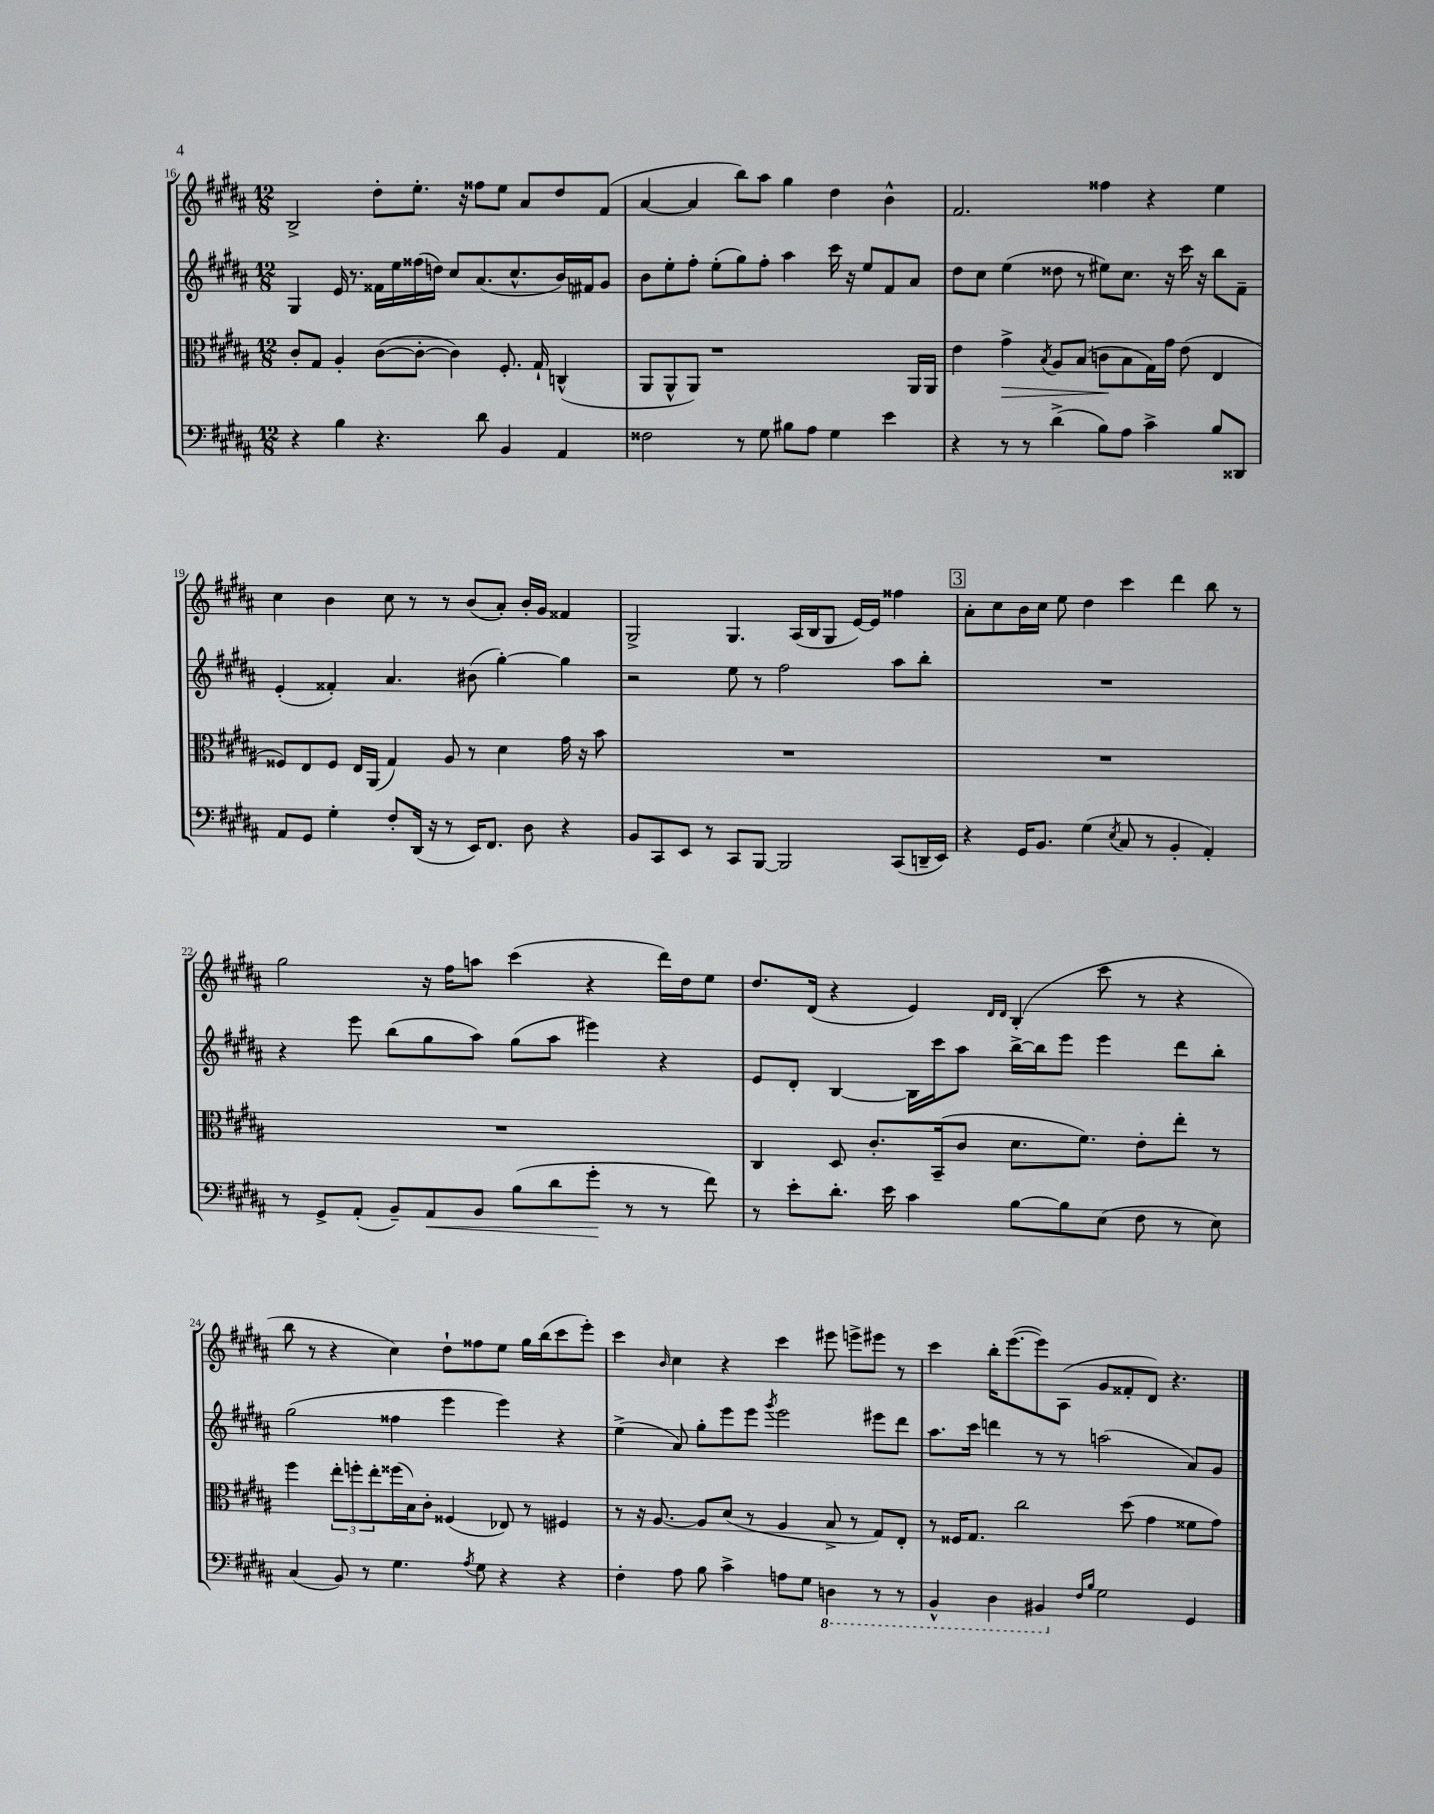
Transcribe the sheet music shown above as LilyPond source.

<<
\new StaffGroup <<
\new Staff = "s0" {
    \clef treble \key b \major \numericTimeSignature \time 12/8
    b2-> dis''8-. e''8.-. r16 fisis''8 e''8 ais'8 dis''8 fis'8( |
    ais'4~ ais'4 b''8) ais''8 gis''4 dis''4 b'4-^ |
    fis'2. fisis''4 r4 e''4 |
    cis''4 b'4 cis''8 r8 r8 b'8( ais'8-.) b'16-. gis'16 fisis'4 |
    gis2-> gis4. ais16( b16 gis8 e'16~) e'16 fisis''4 |
    \mark \markup { \box "3" } ais'8-. cis''8 b'16 cis''16 e''8 dis''4 cis'''4 dis'''4 b''8 r8 |
    gis''2 r16 fis''16 a''8 cis'''4( r4 dis'''16) dis''16 e''8 |
    dis''8. dis'16( r4 e'4) \grace { dis'16 dis'16 } b4-.( cis'''8 r8 r4 |
    b''8 r8 r4 cis''4) dis''8-! fisis''8 e''8 gis''16 b''16( cis'''8 e'''8-.) |
    cis'''4 \grace { b'16 } cis''4 r4 cis'''4 eis'''8 e'''8-> eis'''8 r8 |
    cis'''4 b''16-. e'''8.~( e'''8) ais8( gis'8 fisis'8-. dis'8) r4. \bar "|." |
}
\new Staff = "s1" {
    \clef treble \key b \major \numericTimeSignature \time 12/8
    gis4 e'16 r8. fisis'16 e''16 fisis''16( d''16) cis''8 ais'8.( cis''8.-^ b'16) fis'16 gis'8 |
    b'8 e''8-. fis''8-. e''8-.( gis''8) fis''8-. ais''4 cis'''16 r16 e''8 fis'8 ais'8 |
    dis''8 cis''8 e''4( disis''8 r8 eis''8) cis''8. r16 cis'''16 r16 b''8 fis'8-- |
    e'4-.( fisis'4-.) ais'4. bis'8( gis''4~-.) gis''4 |
    r2 e''8 r8 fis''2 ais''8 b''8-. |
    \mark \markup { \box "3" } R1. |
    r4 e'''8 b''8( gis''8 ais''8) gis''8( ais''8 eis'''4) r4 |
    e'8 dis'8-. b4~ b16 cis'''16 ais''8 b''16~-> b''16 e'''8 e'''4 dis'''8 b''8-. |
    gis''2( fisis''4 e'''4 e'''4) r4 |
    e''4->( ais'8) gis''8-. e'''8 e'''8 \acciaccatura { gis'''8 } e'''2 eis'''8 dis'''8 |
    ais''8. cis'''16 d'''4 r8 r8 a''2( ais'8) gis'8 \bar "|." |
}
\new Staff = "s2" {
    \clef alto \key b \major \numericTimeSignature \time 12/8
    cis'8-. gis8 ais4-. cis'8~( cis'8~-. cis'4) fis8.-. gis16-! c4-^( |
    ais,8 ais,8-^ ais,8) r1 ais,16 ais,16 |
    e'4 gis'4->\> \acciaccatura { b8 } ais8 b8( c'8\! b8 gis16) gis'16 e'8( e4 |
    fisis8) e8 fisis8 e16 ais,16( gis4) ais8 r8 dis'4 gis'16 r16 b'8 |
    R1. |
    \mark \markup { \box "3" } R1. |
    R1. |
    cis4 dis8 cis'8.-. b,16--( cis'8 dis'8. fis'8.) e'8-. e''8-. r8 |
    fis''4 \tuplet 3/2 { e''8-. f''8-. e''8-. } fisis''16( b16) cis'8-. fisis4( ees8) r8 fis4 |
    r8 r16 ais8.~ ais8 dis'8( r8 ais4 b8-> r8 gis8) e8-. |
    r8 fisis16 gis8. cis''2 dis''8( gis'4 fisis'8 gis'8) \bar "|." |
}
\new Staff = "s3" {
    \clef bass \key b \major \numericTimeSignature \time 12/8
    r4 b4 r4. dis'8 b,4 ais,4 |
    fisis2 r8 gis8 bis8 ais8 gis4 e'4 |
    r4 r8 r8 dis'4->( b8) ais8 cis'4-> b8 disis,8 |
    ais,8 gis,8 gis4-. fis8-. dis,16( r16 r8 e,16) fis,8. dis8 r4 |
    b,8 cis,8 e,8 r8 cis,8 b,,8~ b,,2 cis,8( d,16-- e,16) |
    \mark \markup { \box "3" } r4 gis,16 b,8. gis4( \acciaccatura { e8 } cis8 r8 b,4-. ais,4-.) |
    r8 gis,8-> ais,8-.( b,8--) ais,8\< b,8 b8( dis'8 gis'8-.\! r8 r8 fis'8) |
    r8 e'8-. dis'8.-. e'16 cis'4 b8~ b8 e8( fis8 r8 e8) |
    cis4( b,8) r8 gis4. \acciaccatura { ais8 } gis8 r4 r4 |
    fis4-. ais8 b8 cis'4-> a8 gis8 \ottava #-1 d,4 r8 r8 |
    b,,4-^ dis,4 bis,,4 \ottava #0 \grace { fis16 b16 } gis2 gis,4 \bar "|." |
}
>>
>>
\layout { \context { \Score currentBarNumber = #16 } }
